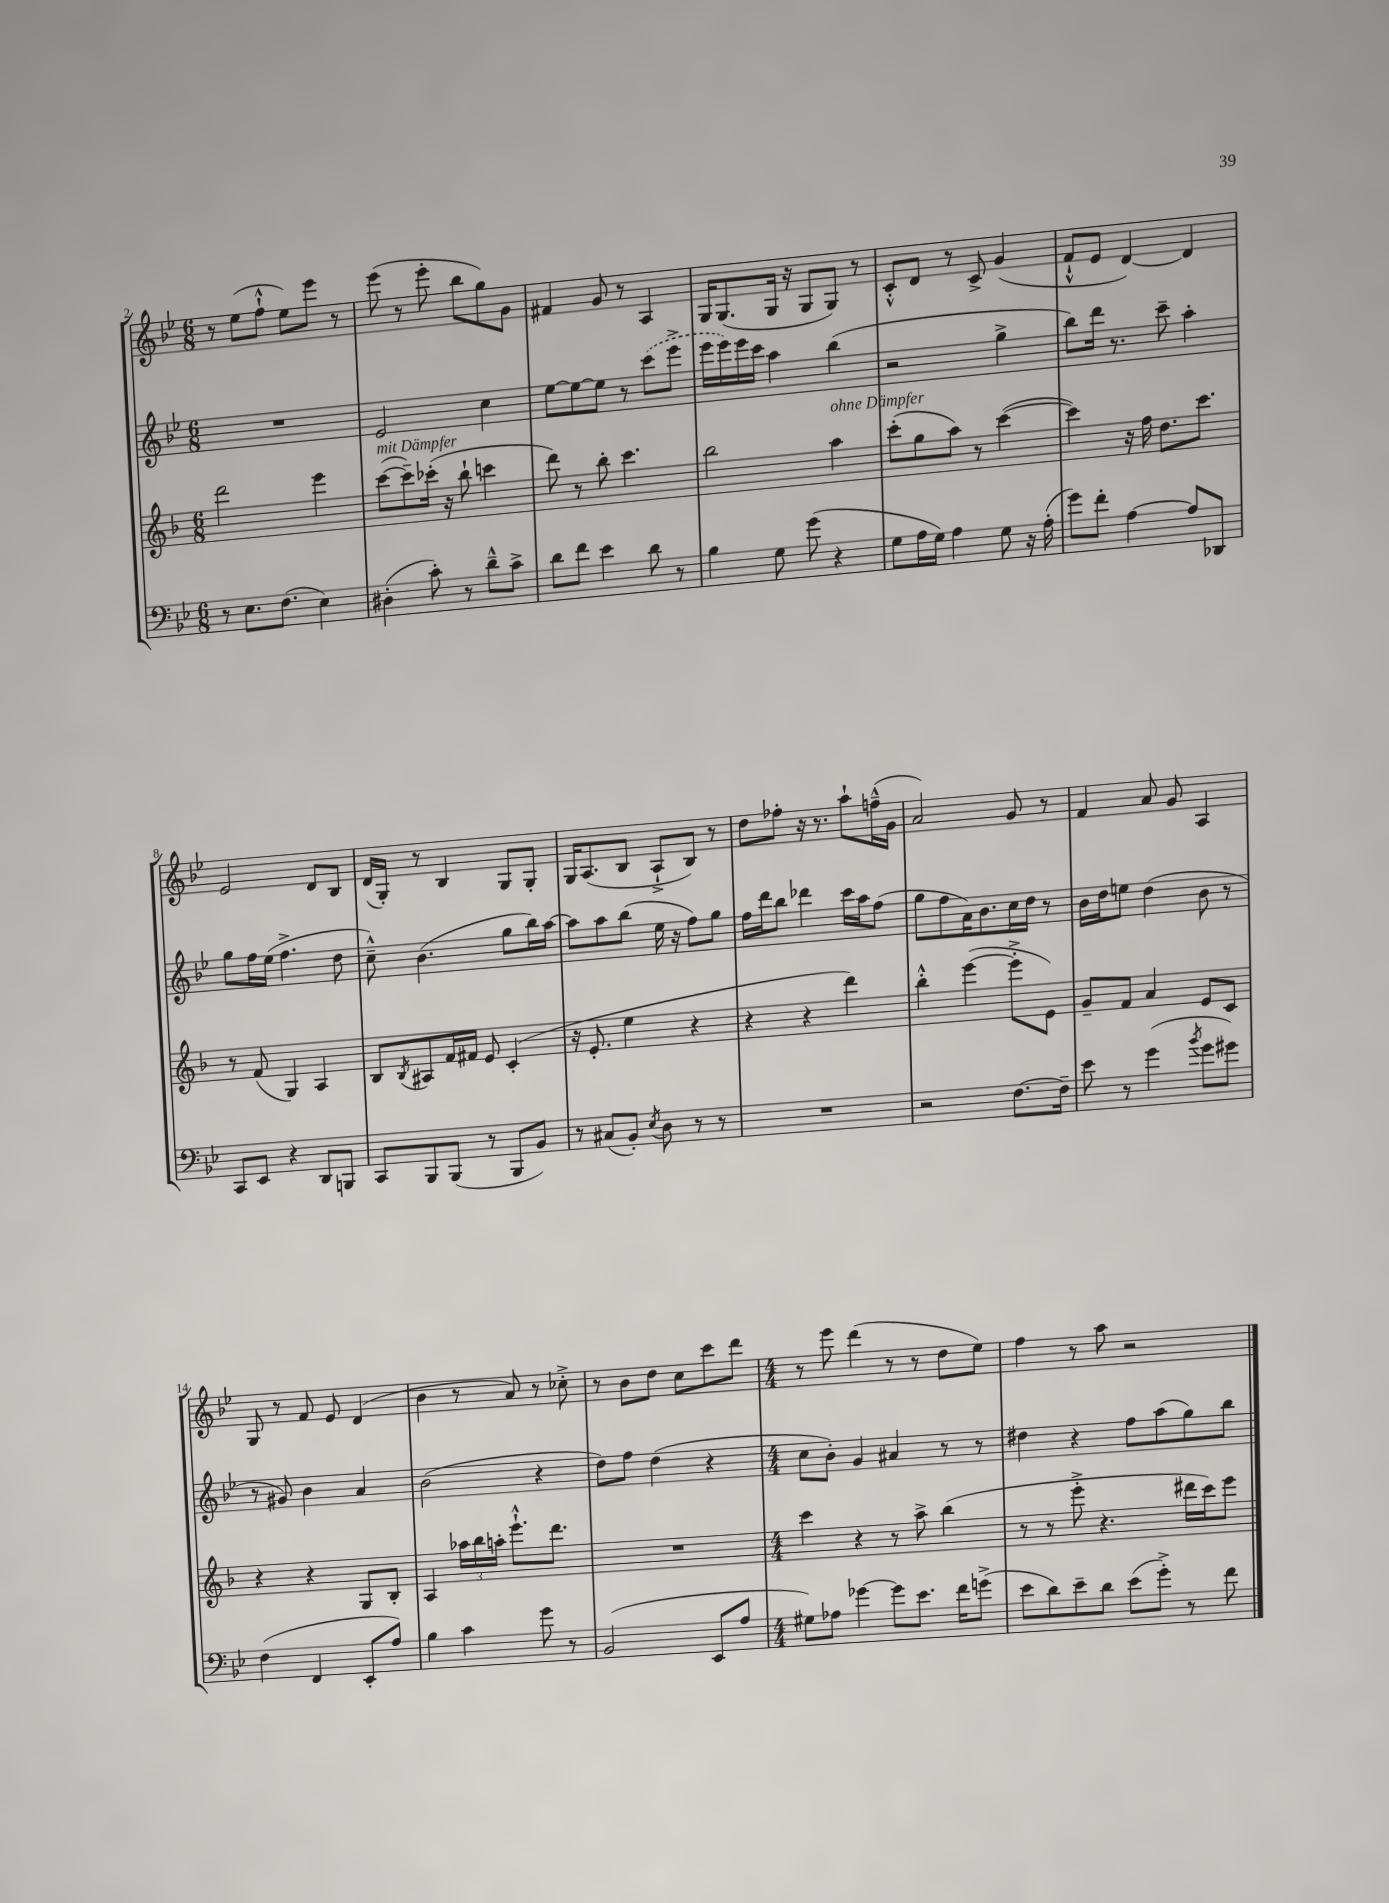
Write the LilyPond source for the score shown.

<<
\new StaffGroup <<
\new Staff = "s0" {
    \clef treble \key bes \major \numericTimeSignature \time 6/8
    r8 ees''8( f''8-!-^ ees''8) ees'''8 r8 |
    ees'''8( r8 ees'''8-. bes''8 g''8) g'8 |
    fis'4 g'8 r8 a4 |
    g16 g8.( g16 r16 g8 g8) r8 |
    c'8-.-^ d'8 r8 c'8-> g'4( |
    f'8-!-^ ees'8 d'4~) d'4 |
    ees'2 d'8 bes8 |
    d'16( g16-.) r8 bes4 g8 g8-. |
    g16 a8.( bes8 a8-!-> bes8) r8 |
    d''8 fes''8-. r16 r8. a''8-! f''16---^( g'16 |
    a'2) g'8 r8 |
    f'4 a'8 g'8 a4 |
    g8 r8 f'8 ees'8 d'4( |
    bes'4 r8 a'8) r8 ces''8-.-> |
    r8 bes'8 d''8 c''8 c'''8 d'''8 |
    \numericTimeSignature \time 4/4 r8 ees'''8 d'''4( r8 r8 d''8 ees''8) |
    f''4 r8 a''8 r2 \bar "|." |
}
\new Staff = "s1" {
    \clef treble \key bes \major \numericTimeSignature \time 6/8
    R2. |
    ees'2 c''4 |
    ees''8~ ees''8~ ees''8 r8 \once \slurDashed c'''8( ees'''8-> |
    ees'''16 ees'''16) ees'''16 c'''16 a''4 bes''4( |
    r2 g''4-> |
    bes''8) d'''16 r8. c'''8-- a''4-. |
    g''8 f''16 ees''16( f''4.-> d''8 |
    c''8---^) bes'4.( g''8 bes''16) a''16~ |
    a''8 a''8 bes''8( ees''16 r16 f''8) g''8 |
    f''16 d'''16 bes''8 des'''4 c'''16 a''16 f''8( |
    g''8 f''8 a'16) bes'8. c''16 d''16 r8 |
    bes'16 d''16 e''8 d''4( bes'8 r8 |
    r8 gis'8) bes'4 a'4 |
    bes'2( r4 |
    d''8) f''8 d''4( r4 |
    \numericTimeSignature \time 4/4 c''8 bes'8-.) g'4 ais'4 r8 r8 |
    dis''4 r4 f''8 a''8( g''8) bes''8 \bar "|." |
}
\new Staff = "s2" {
    \clef treble \key f \major \numericTimeSignature \time 6/8
    d'''2 e'''4 |
    c'''8~^\markup { \italic "mit Dämpfer" }( c'''8--) ces'''16-.( r16 bes''8-! c'''4 |
    d'''8) r8 bes''8-. c'''4. |
    bes''2 a''4^\markup { \italic "ohne Dämpfer" } |
    c'''8-.( g''8 a''8) r8 c'''4~( |
    c'''4) r16 f''16 d''8. c'''8. |
    r8 f'8( g4) a4 |
    bes8 \acciaccatura { bes8 } ais8 f'16 fis'16 e'8 c'4-.( |
    r16 e'8.-. e''4 r4 |
    r4 r4 d'''4) |
    bes''4-.-^ e'''4~( e'''8-.-> e'8) |
    g'8-- f'8 a'4 e'8 c'8 |
    r4 r4 g8 bes8-. |
    a4 \tuplet 3/2 { aes''16 bes''16 a''16-. } e'''8.-!-^ d'''8. |
    R2. |
    \numericTimeSignature \time 4/4 c'''4 r4 r8 a''8-> bes''4( |
    r8 r8 e'''8-.-> r4. dis'''16 c'''16) e'''8 \bar "|." |
}
\new Staff = "s3" {
    \clef bass \key bes \major \numericTimeSignature \time 6/8
    r8 ees8. f8.( ees4) |
    dis4-.( c'8-.) r8 d'8---^ c'8-> |
    d'8 f'8 ees'4 d'8 r8 |
    bes4 g8 g'8( r4 |
    g8 a16 g16) a4 g8 r16 a16-.( |
    g'8) f'8-. a4~ a8 des,8 |
    c,8 ees,8 r4 d,8 b,,8 |
    c,8 bes,,8 bes,,8( r8 bes,,8 bes,8) |
    r8 cis8( bes,8-.) \acciaccatura { ees8 } d8 r8 r8 |
    R2. |
    r2 f8.~ f16-- |
    ees'8 r8 g'4( \acciaccatura { bes'8 } g'8 gis'8) |
    f4( f,4 ees,8-. a8) |
    bes4 c'4 g'8 r8 |
    bes,2( ees,8 a8 |
    \numericTimeSignature \time 4/4 gis8) aes8 ges'4~ ges'8 ees'8. f'16 g'8->( |
    ees'8 d'8) ees'8-- d'8 ees'8( g'8-.->) r8 f'8 \bar "|." |
}
>>
>>
\layout { \context { \Score currentBarNumber = #2 } }
